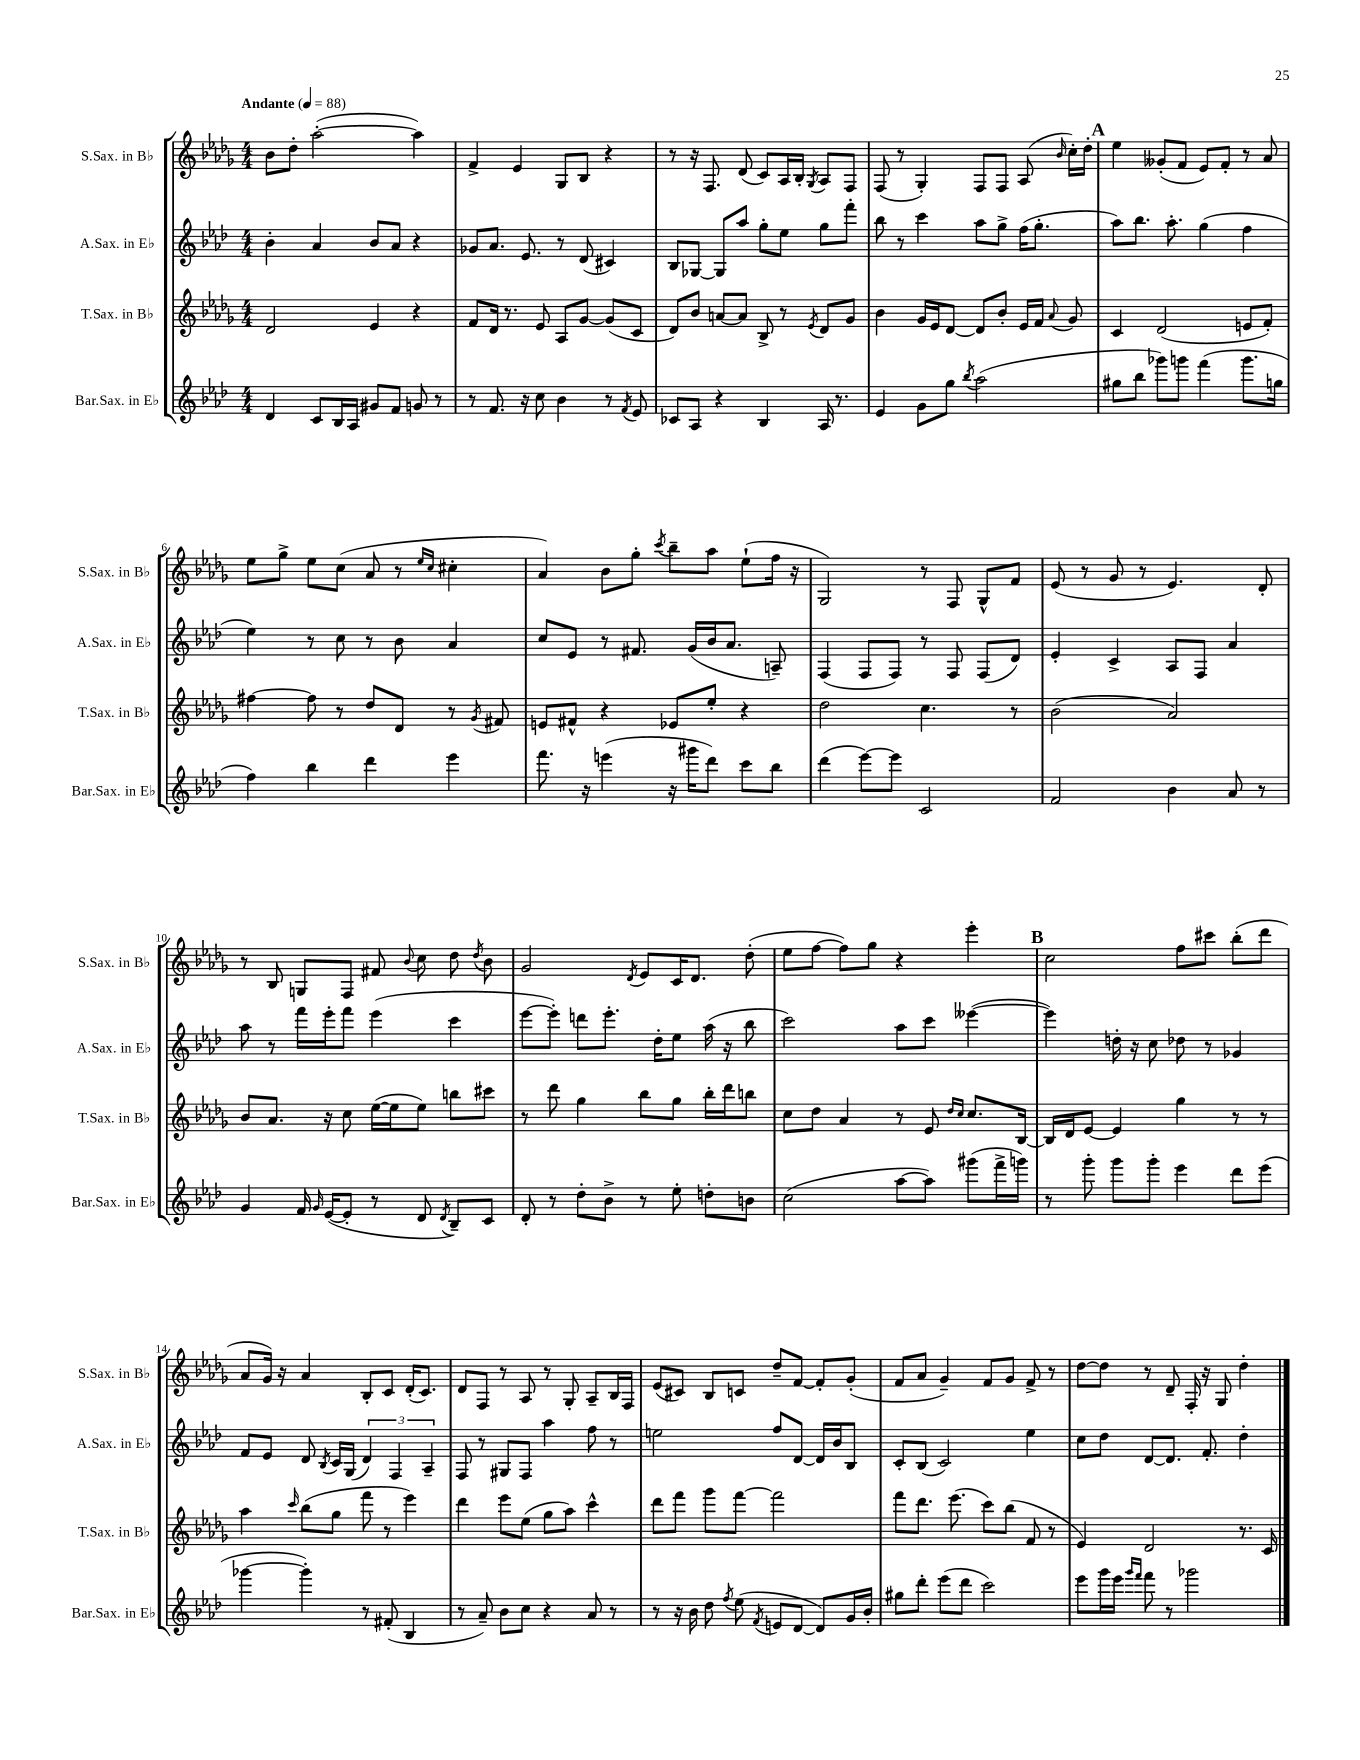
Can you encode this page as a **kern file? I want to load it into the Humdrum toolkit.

**kern	**kern	**kern	**kern
*part4	*part3	*part2	*part1
*staff4	*staff3	*staff2	*staff1
*I"Bar.Sax. in E♭	*I"T.Sax. in B♭	*I"A.Sax. in E♭	*I"S.Sax. in B♭
*I'Bar.Sax. in E♭	*I'T.Sax. in B♭	*I'A.Sax. in E♭	*I'S.Sax. in B♭
*clefG2	*clefG2	*clefG2	*clefG2
*k[b-e-a-d-]	*k[b-e-a-d-g-]	*k[b-e-a-d-]	*k[b-e-a-d-g-]
*M4/4	*M4/4	*M4/4	*M4/4
*MM88	*MM88	*MM88	*MM88
=1	=1	=1	=1
!	!	!	!LO:TX:a:B:t=Andante
4d-/	2d-/	4b-'\	8b-\L
.	.	.	8dd-'\J
8c/L	.	4a-/	([2aa-'\
16B-/L	.	.	.
16A-/JJ	.	.	.
8g#X/L	4e-/	8b-/L	.
8f/J	.	8a-/J	.
8gn/	4r	4r	4aa-\])
8r	.	.	.
=2	=2	=2	=2
8r	8f/L	8g-X/L	4f^/
8.f/	16d-/Jk	8.a-/J	.
.	8.r	.	.
.	.	.	4e-/
16r	.	8.e-/	.
8cc\	8e-/	.	.
4b-\	8A-/L	8r	8G-/L
.	[8g-/J	(8d-/	8B-/J
8r	(8g-/L]	4c#X/)	4r
8qf/	.	.	.
8e-/	8c/J	.	.
=3	=3	=3	=3
8c-X/L	8d-/L)	8B-/L	8r
8A-/J	8b-/J	[8G-X/J	16r
.	.	.	8.F/
4r	[8an/L	8G-/L]	.
.	8a/J]	8aa-/J	(8d-/
4B-/	8B-^/	8gg'\L	8c/L)
.	8r	8ee-\J	16A-/L
.	.	.	16B-'/JJ
.	8qe-/	.	8qG-/
16A-/	8d-/L	8gg\L	8A-/L
8.r	.	.	.
.	8g-/J	8fff'\J	8F/J
=4	=4	=4	=4
4e-/	4b-\	8bb-\	(8F/
.	.	8r	8r
8g\L	16g-/LL	4ccc\	4G-'/)
.	16e-/J	.	.
8gg\J	[8d-/J	.	.
8qbb-/	.	.	.
(2aa-\	8d-/L]	8aa-\L	8F/L
.	8b-'/J	8gg^\J	8F/J
.	16e-/LL	(16ff\KL	(8A-/
.	16f/JJ	8.gg'\J	.
.	8qqa-/	.	16qqb-/
.	8g-/	.	16cc'\LL)
.	.	.	16dd-'\JJ
!!LO:REH:place=s1:t=A
=5	=5	=5	=5
8gg#X\L	4c/	8aa-\L)	4ee-\
8bb-\J	.	8.bb-\J	.
8ggg-X\L)	(2d-/	.	(8g--X'/L
.	.	8.aa-'\	.
8gggn\J	.	.	8f/J
(4fff\	.	(4gg\	8e-/L)
.	.	.	8f'/J
8.ggg\L	8en/L	4ff\	8r
.	8f'/J)	.	8a-/
16ggn\Jk	.	.	.
!!LO:LB:g=z
=6	=6	=6	=6
4ff\)	[4ff#X\	4ee-\)	8ee-\L
.	.	.	8gg-^\J
4bb-\	8ff#\]	8r	8ee-\L
.	8r	8cc\	(8cc\J
4ddd-\	8dd-/L	8r	8a-/
.	8d-/J	8b-\	8r
.	.	.	16qqee-/LL
.	.	.	16qqcc/JJ
4eee-\	8r	4a-/	4cc#X'\
.	8qg-/	.	.
.	8f#X/	.	.
=7	=7	=7	=7
8.fff\	8en/L	8cc/L	4a-/)
.	8f#X^^/J	8e-/J	.
16r	.	.	.
(4eeen\	4r	8r	8b-\L
.	.	8.f#X/	8gg-'\J
.	.	.	8qccc/
16r	8e-X/L	.	8bb-~\L
16ggg#X\KL	.	(16g/LL	.
8ddd-\J)	8ee-'/J	16b-/J	8aa-\J
.	.	8.a-/J	.
8ccc\L	4r	.	(8ee-`\L
8bb-\J	.	8An~/)	16ff\Jk
.	.	.	16r
=8	=8	=8	=8
(4ddd-\	2dd-\	(4F/	2G-/)
[8eee-\L)	.	8F/L	.
8eee-\J]	.	8F/J)	.
2c/	4.cc\	8r	8r
.	.	8F/	8F/
.	.	(8F/L	8G-^^/L
.	8r	8d-/J)	8f/J
=9	=9	=9	=9
2f/	(2b-\	4e-'/	(8e-/
.	.	.	8r
.	.	4c^/	8g-/
.	.	.	8r
4b-\	2a-/)	8A-/L	4.e-/)
.	.	8F/J	.
8a-/	.	4a-/	.
8r	.	.	8d-'/
!!LO:LB:g=z
=10	=10	=10	=10
4g/	8b-/L	8aa-\	8r
.	8.a-/J	8r	8B-/
16f/	.	16fff\LL	8Gn/L
16qqg/	.	.	.
([16e-/KL	16r	16eee-'\J	.
8e-'/J]	8cc\	8fff\J	8F/J
8r	([16ee-\LL	(4eee-\	8f#X/
.	16ee-\J]	.	.
.	.	.	8qqb-/
8d-/	8ee-\J)	.	8cc\
8qd-/	.	.	.
8B-~/L)	8bbn\L	4ccc\	8dd-\
.	.	.	8qdd-/
8c/J	8ccc#X\J	.	8b-\
=11	=11	=11	=11
8d-'/	8r	[8eee-\L	2g-/
8r	8ddd-\	8eee-'\J])	.
8dd-'\L	4gg-\	8dddn\L	.
8b-^\J	.	8.eee-'\J	.
.	.	.	8qd-/
8r	8bb-\L	.	8e-/L
.	.	16dd-'\KL	.
8ee-'\	8gg-\J	8ee-\J	16c/K
.	.	.	8.d-/J
8ddn'\L	16bb-'\LL	(16aa-\	.
.	16ddd-\J	16r	.
8bn\J	8bbn\J	8bb-\	(8dd-'\
=12	=12	=12	=12
(2cc\	8cc\L	2ccc\)	8ee-\L
.	8dd-\J	.	[8ff\J
.	4a-/	.	8ff\L])
.	.	.	8gg-\J
[8aa-\L	8r	8aa-\L	4r
8aa-\J])	8e-/	8ccc\J	.
.	16qqdd-/LL	.	.
.	16qqcc/JJ	.	.
(8ggg#X\L	8.cc/L	([4eee--X\	4eee-'\
16fff^\L	.	.	.
16gggn\JJ)	[16B-/Jk	.	.
!!LO:REH:place=s1:t=B
=13	=13	=13	=13
8r	16B-/LL]	4eee--\])	2cc\
.	16d-/J	.	.
8ggg'\	[8e-/J	.	.
8ggg\L	4e-/]	16ddn'\	.
.	.	16r	.
8ggg'\J	.	8cc\	.
4eee-\	4gg-\	8dd-X\	8ff\L
.	.	8r	8ccc#X\J
8ddd-\L	8r	4g-X/	(8bb-'\L
(8eee-\J	8r	.	8ddd-\J
!!LO:LB:g=z
=14	=14	=14	=14
[4ggg-X\	4aa-\	8f/L	8a-/L
.	.	8e-/J	16g-/Jk)
.	.	.	16r
.	16qqccc/	.	.
4ggg-'\])	(8bb-\L	8d-/	4a-/
.	.	8qB-/	.
.	8gg-\J	16c/LL	.
.	.	(16G/JJ	.
8r	8fff\	6d-/)	8B-'/L
(8f#X'/	8r	.	8c/J
.	.	6F/	.
4B-/	4eee-\)	.	(16d-'/KL
.	.	.	8.c/J)
.	.	6A-~/	.
=15	=15	=15	=15
8r	4ddd-\	8F/	8d-/L
8a-~/)	.	8r	8F/J
8b-\L	8eee-\L	8G#X/L	8r
8cc\J	(8ee-\J	8F/J	8A-/
4r	8gg-\L	4aa-\	8r
.	8aa-\J)	.	8G-'/
8a-/	4ccc^^\	8ff\	8A-~/L
8r	.	8r	16B-/L
.	.	.	16F/JJ
=16	=16	=16	=16
8r	8ddd-\L	2een\	(8e-/L
16r	8fff\J	.	8c#X/J)
16b-\	.	.	.
8dd-\	8ggg-\L	.	8B-/L
8qff/	.	.	.
(8ee-\	[8fff\J	.	8cn/J
8qf/	.	.	.
8en/L	2fff\]	8ff/L	8dd-~/L
[8d-/J	.	[8d-/J	[8f/J
8d-/L])	.	16d-/LL]	8f'/L]
.	.	16b-/J	.
16g/L	.	8B-/J	(8g-'/J
16b-'/JJ	.	.	.
=17	=17	=17	=17
8gg#X\L	8fff\L	8c'/L	8f/L
8ddd-'\J	8.ddd-\J	(8B-/J	8a-/J
(8eee-\L	.	2c/)	4g-~/)
.	(8.eee-\	.	.
8ddd-\J	.	.	.
2ccc\)	8ccc\L)	.	8f/L
.	(8bb-\J	.	8g-/J
.	8f/	4ee-\	8f^/
.	8r	.	8r
=18	=18	=18	=18
8eee-\L	4e-/)	8cc\L	[8dd-\L
16ggg\L	.	8dd-\J	8dd-\J]
16eee-\JJ	.	.	.
16qqggg/LL	.	.	.
16qqfff/JJ	.	.	.
8fff\	2d-/	[8d-/L	8r
8r	.	8.d-/J]	8d-~/
2ggg-X\	.	.	16F'/
.	.	8.f'/	16r
.	.	.	8G-/
.	8.r	4dd-'\	4dd-'\
.	16c/	.	.
==	==	==	==
*-	*-	*-	*-
